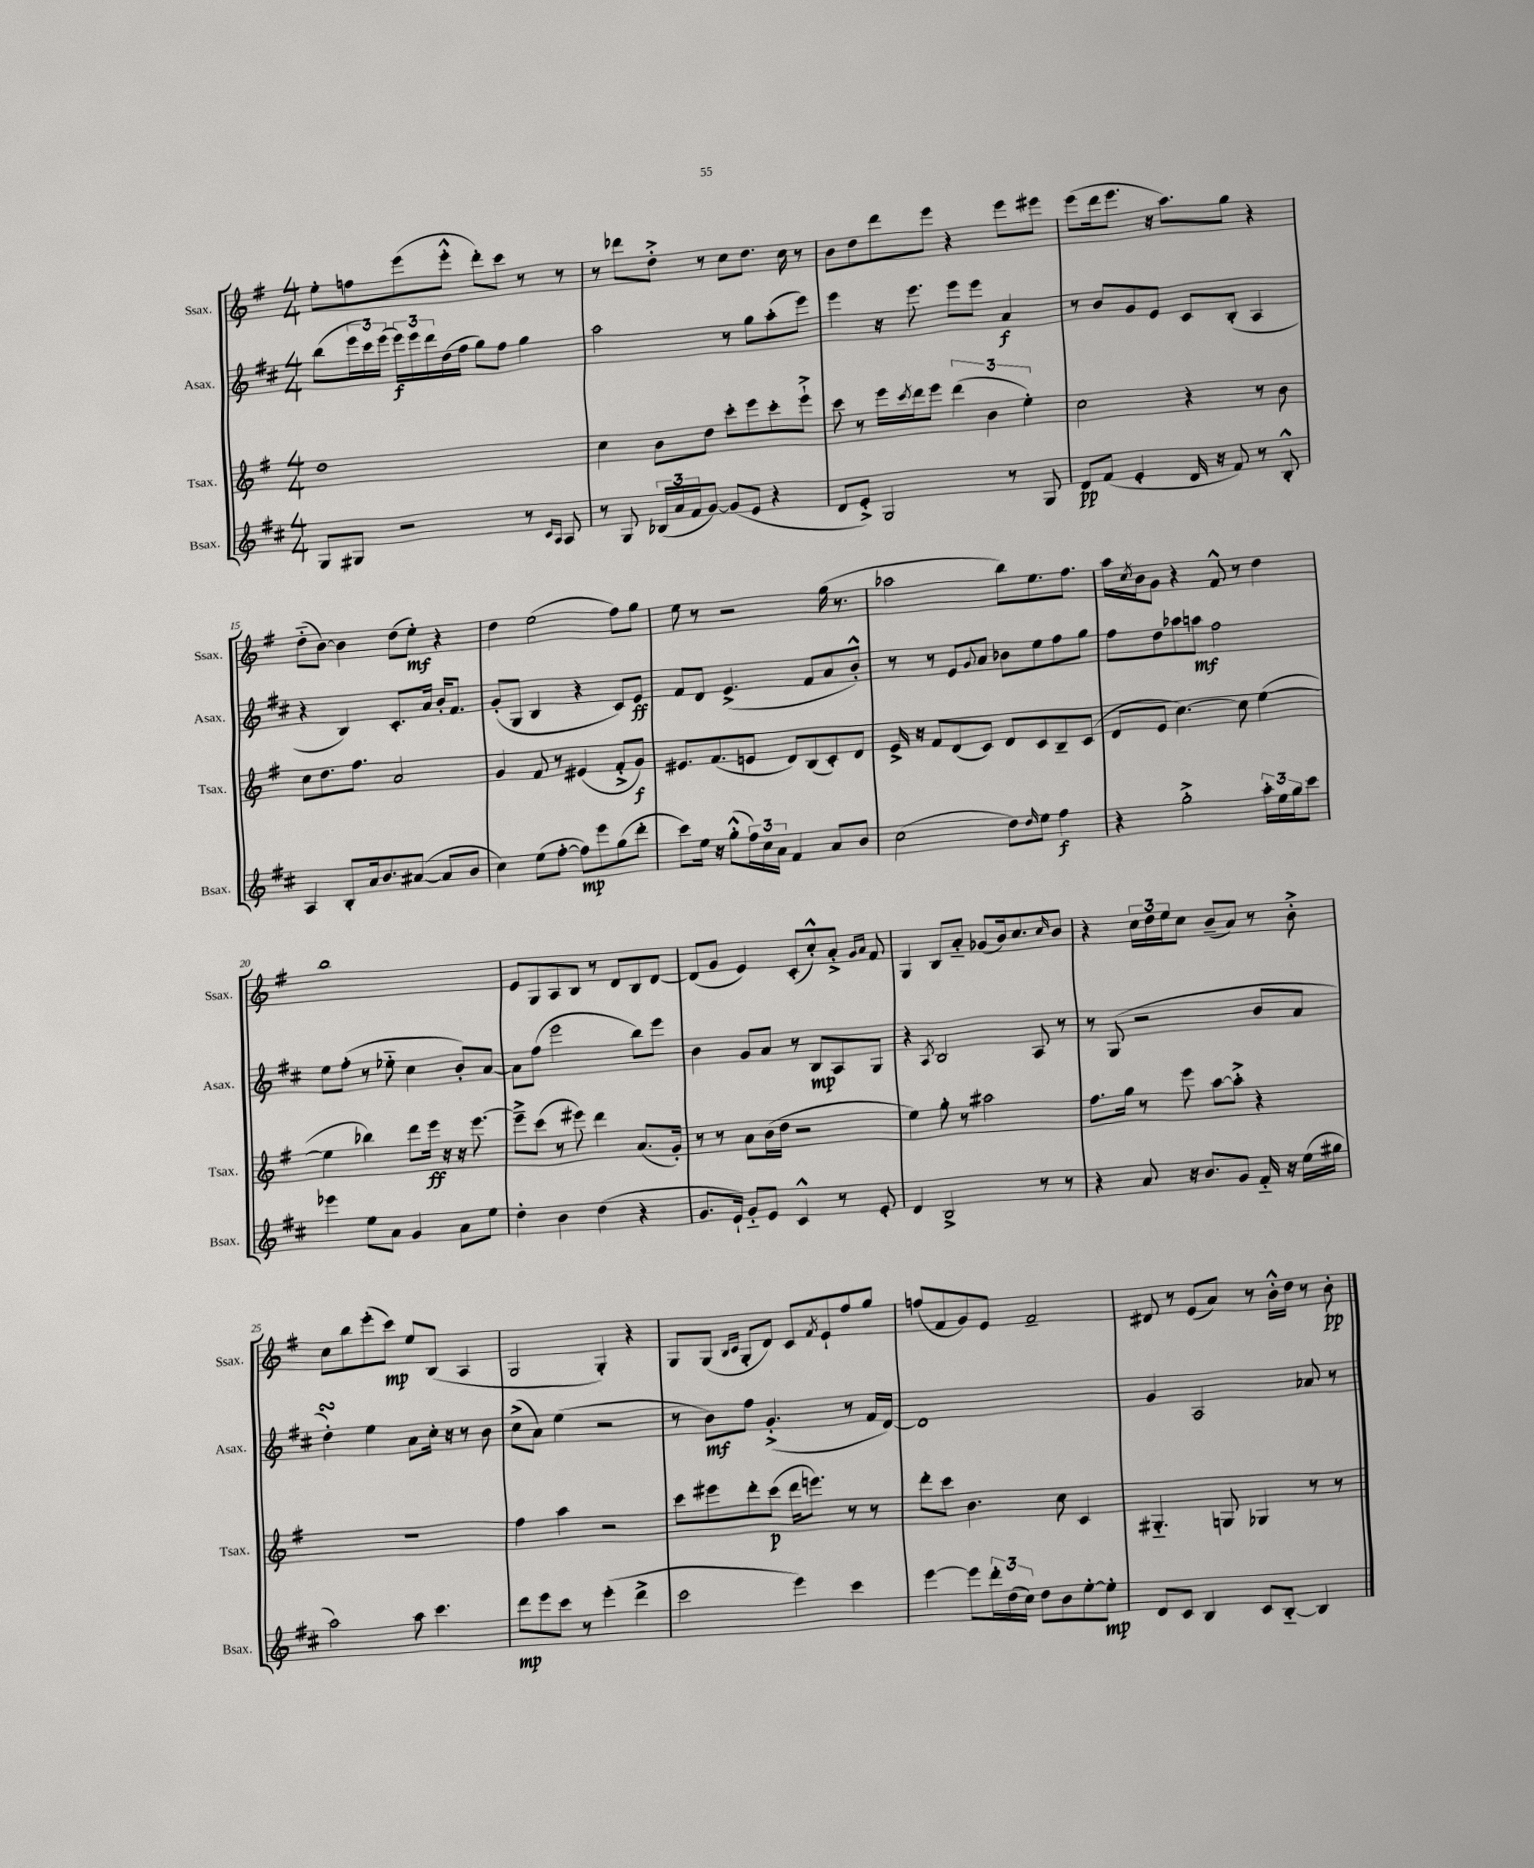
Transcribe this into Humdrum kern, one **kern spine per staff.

**kern	**dynam	**kern	**dynam	**kern	**dynam	**kern	**dynam
*part4	*part4	*part3	*part3	*part2	*part2	*part1	*part1
*staff4	*staff4	*staff3	*staff3	*staff2	*staff2	*staff1	*staff1
*I"Bsax.	*	*I"Tsax.	*	*I"Asax.	*	*I"Ssax.	*
*I'Bsax.	*	*I'Tsax.	*	*I'Asax.	*	*I'Ssax.	*
*clefG2	*	*clefG2	*	*clefG2	*	*clefG2	*
*k[f#c#]	*	*k[f#]	*	*k[f#c#]	*	*k[f#]	*
*M4/4	*	*M4/4	*	*M4/4	*	*M4/4	*
=11	=11	=11	=11	=11	=11	=11	=11
8G/L	.	1dd	.	(8bb\L	.	8ee'\L	.
8G#X/J	.	.	.	24eee\L	.	8ffn\	.
.	.	.	.	24ccc#\)	.	.	.
.	.	.	.	(24eee\JJ	.	.	.
2r	.	.	.	24eee\LL)	f	(8eee\	.
.	.	.	.	24eee\	.	.	.
.	.	.	.	24ddd\	.	.	.
.	.	.	.	(16dd\	.	8eee'^^\J	.
.	.	.	.	16ff#\JJ	.	.	.
.	.	.	.	8gg\L)	.	8ddd'\L)	.
.	.	.	.	8ff#\J	.	8ccc\J	.
8r	.	.	.	4gg\	.	8r	.
16qqc#/LL	.	.	.	.	.	.	.
16qqA/JJ	.	.	.	.	.	.	.
8A/	.	.	.	.	.	8r	.
=12	=12	=12	=12	=12	=12	=12	=12
8r	.	4cc\	.	2aa\	.	8r	.
8G/	.	.	.	.	.	8ddd-X\L	.
(24B-X/LL	.	8b\L	.	.	.	8dd'^\J	.
24a/	.	.	.	.	.	.	.
24f#/J	.	.	.	.	.	.	.
[8g/J)	.	8dd\J	.	.	.	8r	.
(8g/L]	.	8ccc'\L	.	8r	.	8cc\L	.
8e/J	.	8eee\	.	8gg\L	.	8.dd\J	.
4r	.	8ccc'\	.	(8aa'\	.	.	.
.	.	.	.	.	.	16cc\	.
.	.	8eee`^\J	.	8eee\J)	.	8r	.
=13	=13	=13	=13	=13	=13	=13	=13
8d/L	.	8ccc\	.	4eee\	.	8b\L	.
8e'^/J)	.	8r	.	.	.	8dd\	.
2G/	.	16eee\LL	.	16r	.	8ddd\	.
.	.	8qccc/	.	.	.	.	.
.	.	16ddd\J	.	8.eee\	.	.	.
.	.	8eee\J	.	.	.	8eee\J	.
.	.	(6ddd\	.	8eee\L	.	4r	.
.	.	.	.	8eee\J	.	.	.
.	.	6b\	.	.	.	.	.
8r	.	.	.	4a/	f	8eee\L	.
.	.	6ee'\)	.	.	.	.	.
8G/	.	.	.	.	.	8eee#X\J	.
=14	=14	=14	=14	=14	=14	=14	=14
8d/L	pp	2cc\	.	8r	.	(8eee\L	.
(8f#/J	.	.	.	8b/L	.	16ddd\k	.
.	.	.	.	.	.	8.eee\J	.
4e'/	.	.	.	8g/	.	.	.
.	.	.	.	8e/J	.	16r	.
.	.	.	.	.	.	8.aa\L)	.
16d/	.	4r	.	8c#/L	.	.	.
16r	.	.	.	.	.	.	.
8f#/)	.	.	.	(8B'/J	.	8gg\J	.
8r	.	8r	.	4A/	.	4r	.
8B'^^/	.	8b\	.	.	.	.	.
!!LO:LB:g=z
=15	=15	=15	=15	=15	=15	=15	=15
4A/	.	8cc\L	.	4r	.	(8dd\L	.
.	.	8.dd\	.	.	.	[8b\J)	.
8B'/L	.	.	.	4B/)	.	4b\]	.
.	.	8.ff#\J	.	.	.	.	.
16a/k	.	.	.	.	.	.	.
8.b/	.	.	.	.	.	.	.
.	.	2a/	.	8.c#'/L	.	(8dd\L	.
([8a#X/J	.	.	.	.	.	8ee'\J)	mf
.	.	.	.	16a/Jk	.	.	.
8a#/L]	.	.	.	16b'/KL	.	4r	.
.	.	.	.	8.f#/J	.	.	.
8b/J	.	.	.	.	.	.	.
=16	=16	=16	=16	=16	=16	=16	=16
4cc#\)	.	4g/	.	(8g'/L	.	4dd\	.
.	.	.	.	8G/J	.	.	.
(8ee\L	.	8f#/	.	4B/	.	(2ee\	.
[8ff#'\J	.	8r	.	.	.	.	.
8ff#\L])	mp	(4e#X/	.	4r	.	.	.
8eee\	.	.	.	.	.	.	.
(8gg\	.	8f#'^/L	.	8c#/L)	.	8ff#\L)	.
8ddd'\J	.	8g/J)	f	8e/J	ff	8gg\J	.
=17	=17	=17	=17	=17	=17	=17	=17
8ccc#\L)	.	8.e#X/L	.	8f#/L	.	8ee\	.
16ee\Jk	.	.	.	8d/J	.	8r	.
16r	.	(8.f#/	.	.	.	.	.
(8gg'^^\L	.	.	.	(4.e^/	.	2r	.
24ff#\L)	.	8en/J	.	.	.	.	.
24cc#\	.	.	.	.	.	.	.
24a\JJ	.	.	.	.	.	.	.
4f#/	.	8d/L)	.	.	.	.	.
.	.	(8B/	.	8f#/L	.	.	.
8a/L	.	8c'/)	.	8a/	.	(16gg\	.
.	.	.	.	.	.	8.r	.
8b/J	.	8d/J	.	8b'^^/J)	.	.	.
=18	=18	=18	=18	=18	=18	=18	=18
(2cc#\	.	16e^/	.	8r	.	2aa-X\	.
.	.	16r	.	.	.	.	.
.	.	8f#/L	.	8r	.	.	.
.	.	(8d/	.	8e/L	.	.	.
.	.	.	.	8qqg/	.	.	.
.	.	8c/J)	.	8a/J	.	.	.
8dd\L)	.	8d/L	.	8b-X\L	.	8bb\L)	.
16qqdd/	.	.	.	.	.	.	.
8ee\J	.	8c/	.	8ee\	.	8.ee\	.
4ff#\	f	8B~/	.	8ff#\	.	.	.
.	.	.	.	.	.	8.ff#\J	.
.	.	(8c/J	.	8gg\J	.	.	.
=19	=19	=19	=19	=19	=19	=19	=19
4r	.	8d/L	.	8ff#\L	.	16aa\LL	.
.	.	.	.	.	.	8qcc/	.
.	.	.	.	.	.	16b\J	.
.	.	8e/J	.	8dd\	.	8g\J	.
2gg'^\	.	[4.cc\)	.	8aa-X\	.	4r	.
.	.	.	.	8aan\J	mf	.	.
.	.	.	.	2ff#\	.	8f#^^/	.
.	.	8cc\]	.	.	.	8r	.
24aa'\LL	.	([4ee\	.	.	.	4dd\	.
24ee\	.	.	.	.	.	.	.
24gg\J	.	.	.	.	.	.	.
8ccc#\J	.	.	.	.	.	.	.
!!LO:LB:g=z
=20	=20	=20	=20	=20	=20	=20	=20
4eee-X\	.	4ee\]	.	8ee\L	.	1bb	.
.	.	.	.	(8ff#'\J	.	.	.
8ee\L	.	4bb-X\)	.	8r	.	.	.
8a\J	.	.	.	8ee-X\	.	.	.
4g/	.	8ddd\L	.	4cc#\	.	.	.
.	.	16eee\Jk	ff	.	.	.	.
.	.	16r	.	.	.	.	.
8a\L	.	16r	.	8b'/L)	.	.	.
.	.	[8.eee\	.	.	.	.	.
8ee\J	.	.	.	[8a/J	.	.	.
=21	=21	=21	=21	=21	=21	=21	=21
4dd'\	.	8eee~^\L]	.	8a\L]	.	8e/L	.
.	.	(8ccc\J	.	(8ff#\J	.	8G/	.
4b\	.	8r	.	2eee\	.	8A/	.
.	.	8eee#X\)	.	.	.	8B/J	.
(4dd\	.	4ddd\	.	.	.	8r	.
.	.	.	.	.	.	8d/L	.
4r	.	(8.a/L	.	8bb\L)	.	8B/	.
.	.	.	.	8eee\J	.	[8d/J	.
.	.	16g'/Jk)	.	.	.	.	.
=22	=22	=22	=22	=22	=22	=22	=22
8.g/L	.	8r	.	4b\	.	(8d/L]	.
.	.	8r	.	.	.	8g/J	.
16e`/Jk)	.	.	.	.	.	.	.
8g/L	.	8a\L	.	8g/L	.	4e/)	.
8e/J	.	(16b\L	.	8a/J	.	.	.
.	.	16dd\JJ	.	.	.	.	.
4c#^^/	.	2r	.	8r	.	(8c'/L	.
.	.	.	.	8B/L	mp	8cc'^^/)	.
8r	.	.	.	8A/	.	8a'^/J	.
.	.	.	.	.	.	16qqg/LL	.
.	.	.	.	.	.	16qqa/JJ	.
8e'/	.	.	.	8G/J	.	8f#/	.
=23	=23	=23	=23	=23	=23	=23	=23
4d/	.	4ee\)	.	4r	.	4G/	.
.	.	.	.	8qA/	.	.	.
2B^/	.	8gg'\	.	2B/	.	8B/L	.
.	.	8r	.	.	.	8a/J	.
.	.	2aa#X\	.	.	.	(8g-X/L	.
.	.	.	.	.	.	16b/k)	.
.	.	.	.	.	.	8.cc/	.
8r	.	.	.	8A/	.	.	.
.	.	.	.	.	.	16qqcc/	.
8r	.	.	.	8r	.	8b/J	.
=24	=24	=24	=24	=24	=24	=24	=24
4r	.	8.ff#\L	.	8r	.	4r	.
.	.	.	.	(8G/	.	.	.
.	.	16gg\Jk	.	.	.	.	.
8a/	.	8r	.	2r	.	24cc\LL	.
.	.	.	.	.	.	24dd\	.
.	.	.	.	.	.	24ee\J	.
16r	.	8eee\	.	.	.	8cc\J	.
8.b/L	.	.	.	.	.	.	.
.	.	[8aa\L	.	.	.	(8b~/L	.
8g/J	.	8aa'^\J]	.	.	.	8a/J)	.
16f#/	.	4r	.	8b/L	.	8r	.
16r	.	.	.	.	.	.	.
(16ee\LL	.	.	.	8a/J	.	8b'^\	.
16gg#X\JJ	.	.	.	.	.	.	.
!!LO:LB:g=z
=25	=25	=25	=25	=25	=25	=25	=25
2aa\)	.	1r	.	4ddsSSs'\)	.	8cc\L	.
.	.	.	.	.	.	8bb\	.
.	.	.	.	4ee\	.	(8eee'\	.
.	.	.	.	.	.	8ccc\J)	mp
8aa\	.	.	.	8a\L	.	8ee/L	.
4.ccc#\	.	.	.	16cc#'\Jk	.	(8B/J	.
.	.	.	.	16r	.	.	.
.	.	.	.	8r	.	4A/	.
.	.	.	.	8b\	.	.	.
=26	=26	=26	=26	=26	=26	=26	=26
8ddd\L	mp	4ff#\	.	(8cc#^\L	.	2G/	.
8eee\	.	.	.	8a\J)	.	.	.
8ccc#\J	.	4aa\	.	(4ee\	.	.	.
8r	.	.	.	.	.	.	.
(4eee'\	.	2r	.	2r	.	4G'/)	.
4ddd^\	.	.	.	.	.	4r	.
=27	=27	=27	=27	=27	=27	=27	=27
2ccc#\	.	8ccc\L	.	8r	.	8G/L	.
.	.	8eee#X\	.	8b\L)	mf	(8G/J	.
.	.	.	.	.	.	16qqB/LL	.
.	.	.	.	.	.	16qqc/JJ	.
.	.	8ddd'\	.	8ff#\J	.	8G'/L	.
.	.	(8ccc\J	p	(4.g'^/	.	8d/J)	.
4eee\)	.	16ddd\KL	.	.	.	8c/L	.
.	.	8.eeen\J)	.	.	.	.	.
.	.	.	.	.	.	8qf#/	.
.	.	.	.	.	.	8e`/	.
4ccc#\	.	8r	.	8r	.	8ff#/	.
.	.	8r	.	16f#/LL	.	8gg/J	.
.	.	.	.	[16d/JJ)	.	.	.
=28	=28	=28	=28	=28	=28	=28	=28
[4eee\	.	8ddd'\L	.	1d]	.	(8ffn/L	.
.	.	8ccc\J	.	.	.	8f#/	.
8eee\L]	.	4.b\	.	.	.	8g/)	.
24ddd'\L	.	.	.	.	.	8e/J	.
(24dd\	.	.	.	.	.	.	.
24cc#\JJ)	.	.	.	.	.	.	.
8dd\L	.	.	.	.	.	2f#~/	.
8b\	.	8cc\	.	.	.	.	.
[8ee'\	.	4c/	.	.	.	.	.
8ee'\J]	mp	.	.	.	.	.	.
=29	=29	=29	=29	=29	=29	=29	=29
8d/L	.	4.G#X/	.	4g/	.	8d#X/	.
8c#/J	.	.	.	.	.	8r	.
4B/	.	.	.	2A/	.	(8e/L	.
.	.	8Gn/	.	.	.	8a/J)	.
8c#/L	.	4G-X/	.	.	.	8r	.
[8B/J	.	.	.	.	.	16b'^^\LL	.
.	.	.	.	.	.	16dd\JJ	.
4B/]	.	8r	.	8a-X/	.	8r	.
.	.	8r	.	8r	.	8b'\	pp
==	==	==	==	==	==	==	==
*-	*-	*-	*-	*-	*-	*-	*-
